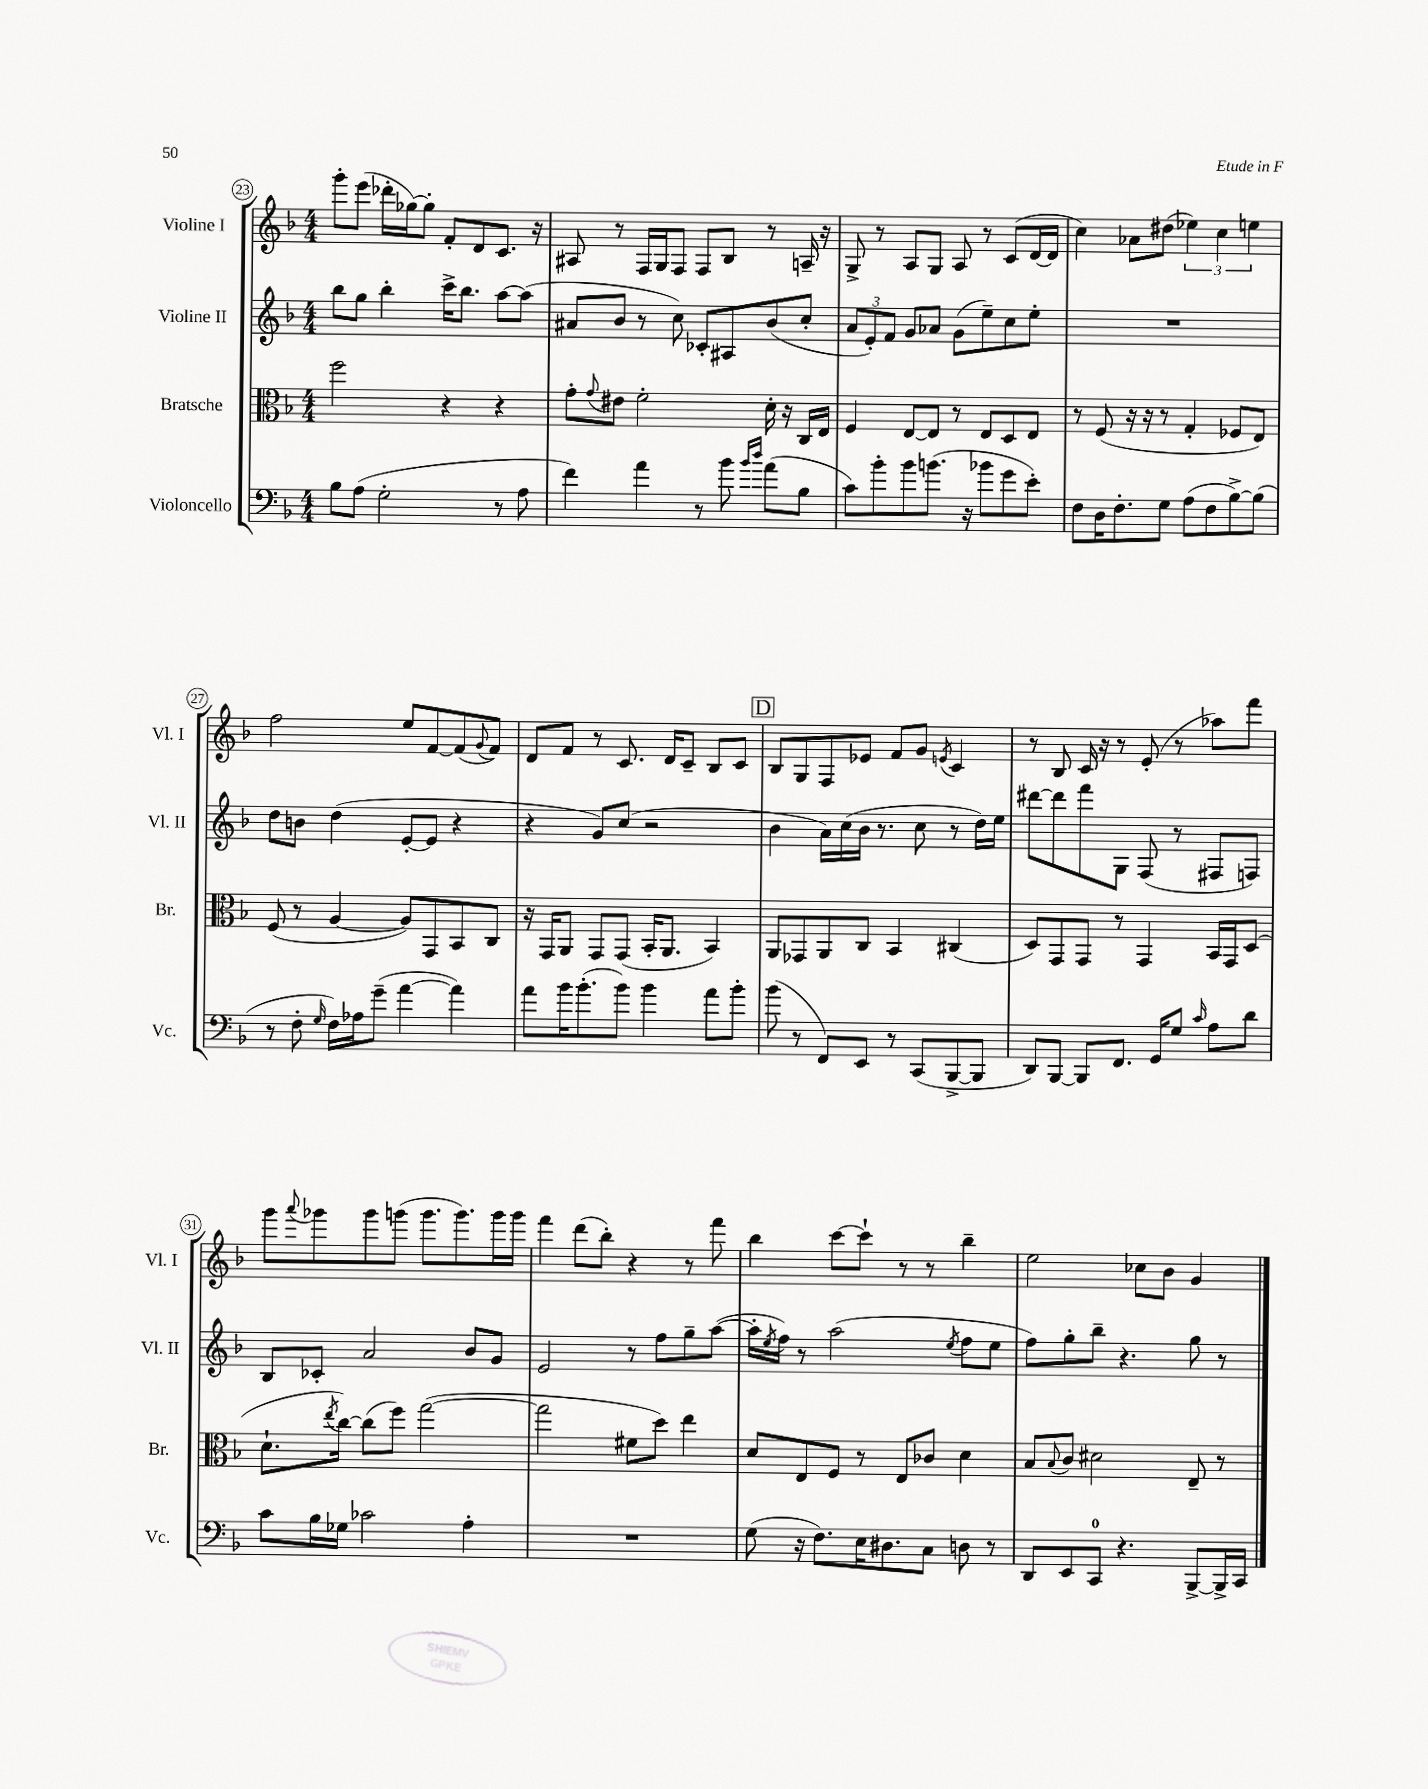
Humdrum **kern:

**kern	**kern	**kern	**kern
*staff4	*staff3	*staff2	*staff1
*clefF4	*clefC3	*clefG2	*clefG2
*k[b-]	*k[b-]	*k[b-]	*k[b-]
*M4/4	*M4/4	*M4/4	*M4/4
8B-	2ff	8bb-	8ggg'
(8A	.	8gg	(8eee
2G'	.	4bb-'	16ddd-'
.	.	.	[16gg-)
.	.	.	8gg-']
.	4r	16ccc^	8f'
.	.	8.bb-	.
.	.	.	8d
8r	4r	[8aa	8.c
8A	.	(8aa]	.
.	.	.	16r
=	=	=	=
4f)	8g'	8a#	8A#
.	8qqg	.	.
.	8e#	8b-	8r
4a	2f'	8r	16F
.	.	.	16G
.	.	8cc)	8F
8r	.	8c-'	8F
8b-	.	8A#	8B-
16qqb-	.	.	.
16qqdd	.	.	.
(8a	16d'	(8b-	8r
.	16r	.	.
8B-	16C	8cc'	16A~
.	16E	.	16r
=	=	=	=
8c)	4F	12a	8G^
.	.	12e')	.
8b-'	.	.	8r
.	.	12f	.
8b-	[8E	8g	8A
(8.b	8E]	8a-	8G
.	8r	(8g	8A
16r	.	.	.
8b-	8E	8ee~)	8r
8g	8D	8cc	(8c
8e')	8E	8ee'	[16d
.	.	.	16d]
=	=	=	=
8F	8r	1r	4cc)
16D	(8F	.	.
8.F'	.	.	.
.	16r	.	8a-
.	16r	.	.
8G	8r	.	(8dd#
(8A	4G'	.	6ee-)
8F	.	.	.
.	.	.	6cc
[8B-^)	8F-	.	.
.	.	.	6ee
(8B-]	8E)	.	.
=	=	=	=
8r	(8F	8dd	2ff
8F'	8r	8b	.
16qqG	.	.	.
16F)	[4A	(4dd	.
16A-	.	.	.
(8g~	.	.	.
[4a	8A])	[8e'	8ee
.	8GG	8e]	[8f
4a])	8BB-	4r	(8f]
.	.	.	8qqg
.	8C	.	8f)
=	=	=	=
8a	16r	4r	8d
.	16GG	.	.
16b-	8AA	.	8f
(8.b-'	.	.	.
.	8GG	8g)	8r
8b-)	(8GG	(8cc	8.c
4b-	16BB-'	2r	.
.	8.AA	.	16d
.	.	.	8c~
8a	4BB-)	.	8B-
8b-'	.	.	8c
=	=	=	=
(8b-	8AA	4b-	8B-
8r	8GG-	.	8G
8FF)	8AA	16a)	8F
.	.	(16cc	.
8EE	8C	16b-	8e-
.	.	8.r	.
8r	4BB-	.	8f
(8CC	.	8cc	8g
.	.	.	8qe
[8BBB-^	(4C#	8r	4c
8BBB-]	.	16dd)	.
.	.	16ee	.
=	=	=	=
8DD)	8D)	[8ddd#	8r
[8BBB-	8GG	8ddd#]	8B-
8BBB-]	8GG	8fff	16c
.	.	.	16r
8.FF	8r	8G	8r
.	4GG	(8F	(8e'
16GG	.	.	.
8G	.	8r	8r
16qqc	.	.	.
8A	16BB-	8F#	8aa-)
.	16GG	.	.
8d	(8D	8F)	8fff
=	=	=	=
8c	8.d`	8B-	8ggg
.	.	.	8qqaaa
16B-	.	8c-'	8ggg-
.	8qee	.	.
16G-	[16cc)	.	.
2c-	(8cc]	2a	8ggg-
.	8ff)	.	(8ggg
.	([2gg	.	8.ggg
.	.	.	8.ggg)
4A'	.	8b-	.
.	.	8g	16ggg
.	.	.	16ggg
=	=	=	=
1r	2gg]	2e	4fff
.	.	.	(8ddd
.	.	.	8bb-')
.	8f#	8r	4r
.	8dd)	8ff	.
.	4ee	8gg~	8r
.	.	([8aa	8fff
=	=	=	=
(8G	8d	16aa']	4bb-
.	.	8qee	.
.	.	16ff)	.
16r	8E	8r	.
8.F)	.	.	.
.	8F	(2aa	[8ccc
16E	8r	.	8ccc`]
8.D#	.	.	.
.	8E	.	8r
8C	8c-	.	8r
.	.	8qee	.
8D	4d	8ff	4bb-~
8r	.	8ee	.
=	=	=	=
8DD	8B-	8ff)	2ee
.	8qqB-	.	.
8EE	8c	8gg'	.
8CC	2d#	8bb-~	.
4.r	.	4.r	.
.	.	.	8cc-
.	.	.	8b-
[8BBB-^	8E~	8gg	4g
16BBB-^]	8r	8r	.
16CC	.	.	.
==	==	==	==
*-	*-	*-	*-
